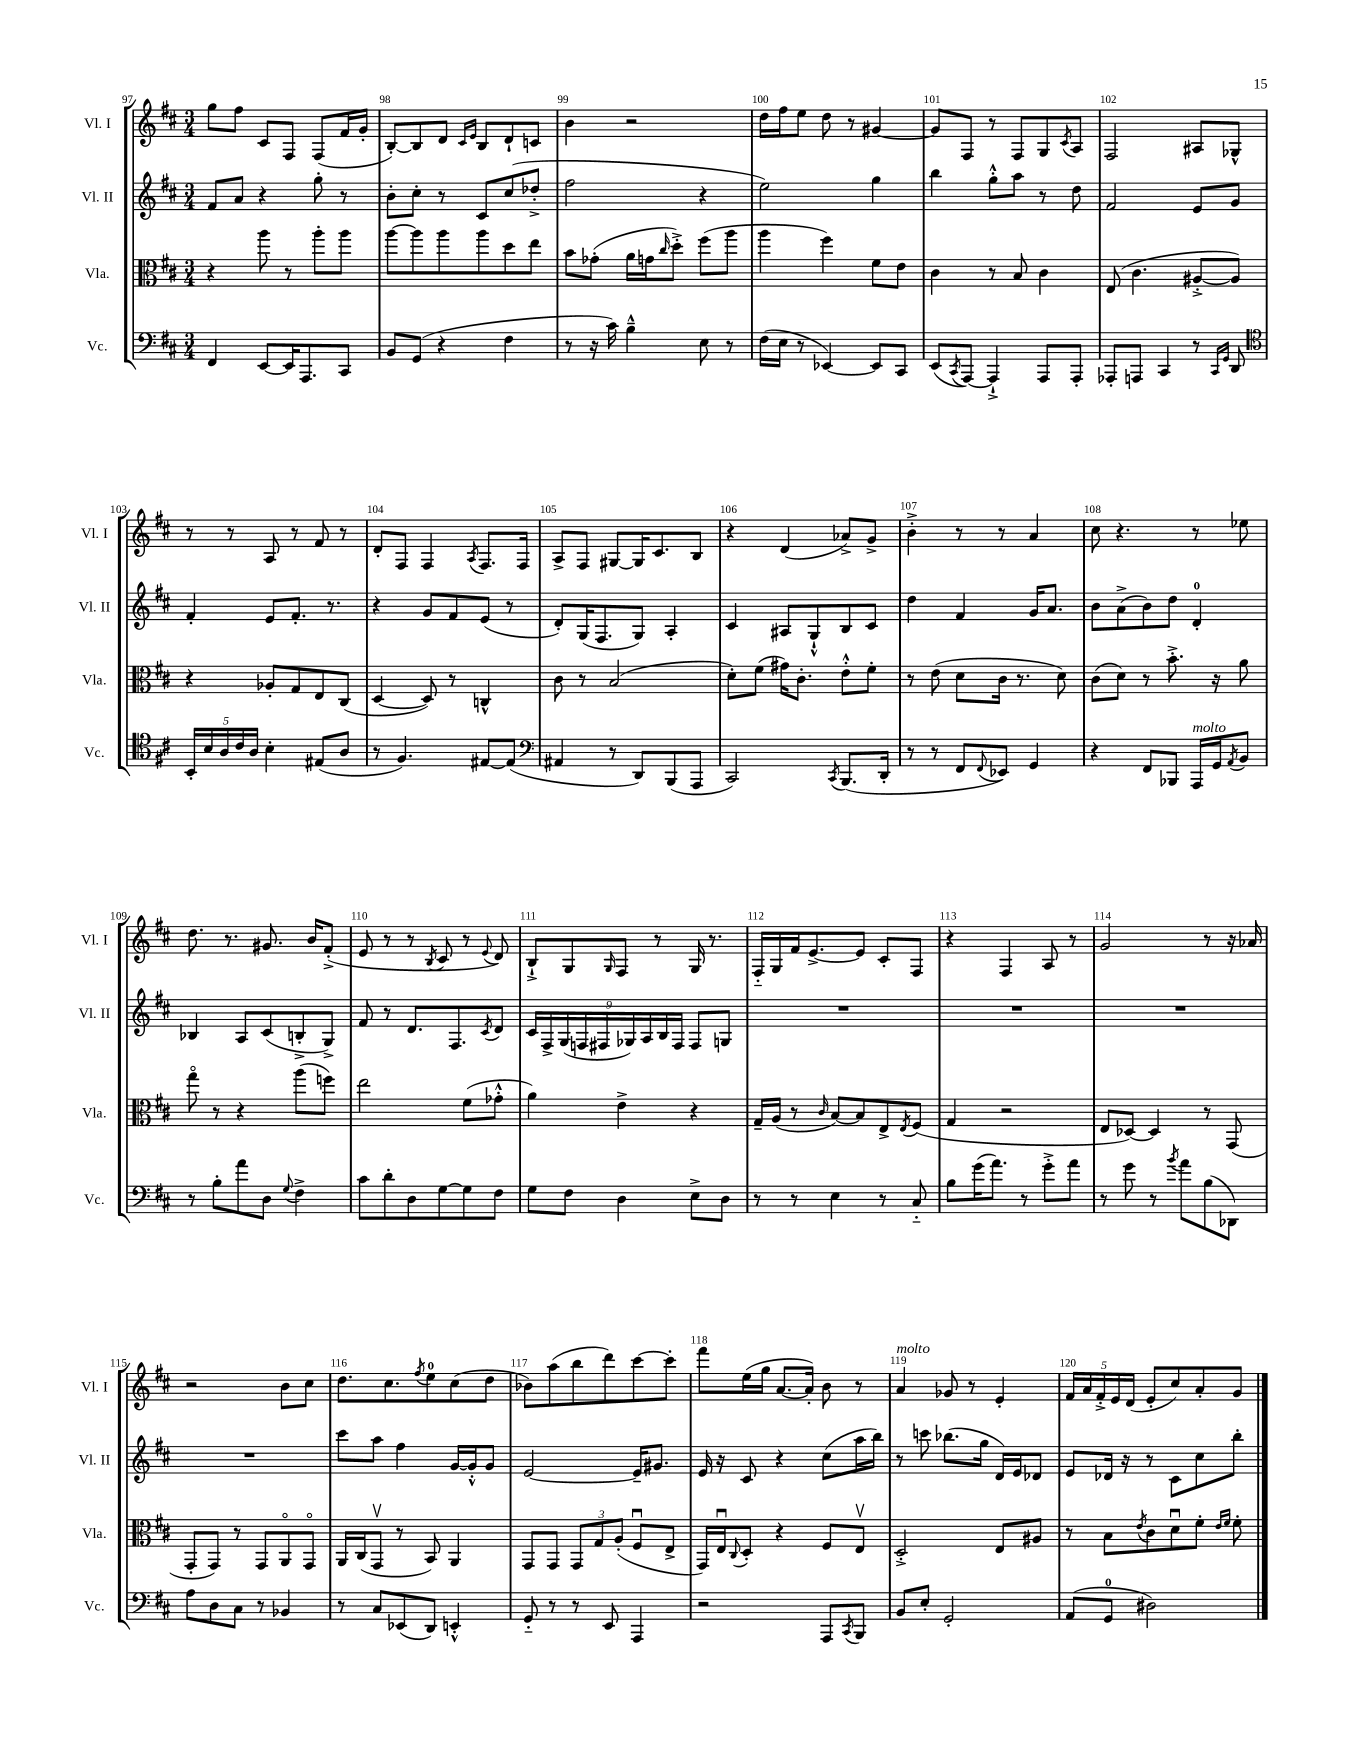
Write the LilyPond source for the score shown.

<<
\new StaffGroup <<
\new Staff = "s0" \with { instrumentName = "Vl. I" shortInstrumentName = "Vl. I" } {
    \clef treble \key d \major \numericTimeSignature \time 3/4
    g''8 fis''8 cis'8 fis8 fis8( fis'16 g'16-. |
    b8~-.) b8 d'8 \grace { cis'16 e'16 } b8 d'8-! c'8 |
    b'4 r2 |
    d''16 fis''16 e''8 d''8 r8 gis'4~ |
    gis'8 fis8 r8 fis8 g8 \acciaccatura { cis'8 } a8 |
    fis2 ais8 ges8-^ |
    r8 r8 a8 r8 fis'8 r8 |
    d'8-. fis8 fis4 \acciaccatura { a8 } fis8. fis16 |
    a8-> fis8 gis8~ gis16 cis'8. b8 |
    r4 d'4( aes'8->) g'8-> |
    b'4-.-> r8 r8 a'4 |
    cis''8 r4. r8 ees''8 |
    d''8. r8. gis'8. b'16 fis'8-.->( |
    e'8 r8 r8 \acciaccatura { b8 } cis'8 r8 \appoggiatura { e'8 } d'8) |
    b8-!-> g8 \grace { g16 } fis8 r8 g16 r8. |
    fis16-_ g16 fis'16 e'8.~-> e'8 cis'8-. fis8 |
    r4 fis4 a8 r8 |
    g'2 r8 r16 aes'16 |
    r2 b'8 cis''8 |
    d''8. cis''8. \acciaccatura { fis''8 } e''8-0 cis''8( d''8 |
    bes'8) a''8( b''8 d'''8) cis'''8~ cis'''8-. |
    fis'''8 e''16( g''16 a'8.~ a'16-.) b'8 r8 |
    a'4^\markup { \italic "molto" } ges'8 r8 e'4-. |
    \tuplet 5/4 { fis'16 a'16 fis'16-.-> e'16 d'16( } e'8-. cis''8) a'8-. g'8 \bar "|." |
}
\new Staff = "s1" \with { instrumentName = "Vl. II" shortInstrumentName = "Vl. II" } {
    \clef treble \key d \major \numericTimeSignature \time 3/4
    fis'8 a'8 r4 g''8-. r8 |
    b'8-. cis''8-. r8 cis'8 cis''8( des''8-.-> |
    fis''2 r4 |
    e''2) g''4 |
    b''4 g''8-.-^ a''8 r8 d''8 |
    fis'2 e'8 g'8 |
    fis'4-. e'8 fis'8.-. r8. |
    r4 g'8 fis'8 e'8( r8 |
    d'8-.) g16( fis8. g8) a4-. |
    cis'4 ais8 g8-!-^ b8 cis'8 |
    d''4 fis'4 g'16 a'8. |
    b'8 a'8->( b'8) d''8 d'4-0-. |
    bes4 a8 cis'8( b8-.-> g8->) |
    fis'8 r8 d'8. fis8. \acciaccatura { cis'8 } d'8 |
    \tuplet 9/8 { cis'16 fis16-> g16( f16 fis16 ges16) a16 b16 fis16 } fis8 g8 |
    R2. |
    R2. |
    R2. |
    R2. |
    cis'''8 a''8 fis''4 g'16~ g'16-.-^ g'8 |
    e'2~ e'16-- gis'8. |
    e'16 r16 cis'8 r4 cis''8( a''16 b''16) |
    r8 c'''8 bes''8.( g''16 d'16) e'16 des'8 |
    e'8 des'16 r16 r8 cis'8 cis''8 b''8-. \bar "|." |
}
\new Staff = "s2" \with { instrumentName = "Vla." shortInstrumentName = "Vla." } {
    \clef alto \key d \major \numericTimeSignature \time 3/4
    r4 a''8 r8 a''8-. a''8 |
    a''8~ a''8 a''8 a''8 d''8 e''8 |
    b'8 ges'8-.( a'16 g'16 \grace { cis''16 } d''8-.->) fis''8( a''8 |
    a''4 fis''4) fis'8 e'8 |
    cis'4 r8 b8 cis'4 |
    e8( cis'4. ais8~-.-> ais8) |
    r4 aes8-. g8 e8 cis8( |
    d4~ d8) r8 c4-^ |
    cis'8 r8 b2( |
    d'8-.) fis'8( gis'16) cis'8.-. e'8-.-^ fis'8-. |
    r8 e'8( d'8 cis'16 r8. d'8) |
    cis'8( d'8) r8 b'8.-.-> r16 a'8 |
    g''8\flageolet r8 r4 a''8( f''8) |
    e''2 fis'8( ges'8-.-^ |
    a'4) e'4-> r4 |
    g16-- a16( r8 \grace { cis'16 } b8~) b8 e8-> \acciaccatura { e8 } fis8( |
    g4 r2 |
    e8 des8~) des4 r8 g,8( |
    g,8-. g,8) r8 g,8 a,8\flageolet g,8\flageolet |
    a,16 cis16( g,8\upbow r8 b,8) a,4 |
    g,8 g,8 \tuplet 3/2 { g,8 g8 a8-.( } fis8\downbow e8-> |
    g,16) e16\downbow \appoggiatura { cis8 } d8-. r4 fis8 e8\upbow |
    d2-.-> e8 ais8 |
    r8 b8 \acciaccatura { e'8 } cis'8 d'8\downbow fis'8-. \grace { e'16 fis'16 } fis'8-. \bar "|." |
}
\new Staff = "s3" \with { instrumentName = "Vc." shortInstrumentName = "Vc." } {
    \clef bass \key d \major \numericTimeSignature \time 3/4
    fis,4 e,8~ e,16 a,,8. cis,8 |
    b,8 g,8( r4 fis4 |
    r8 r16 cis'16) b4---^ e8 r8 |
    fis16( e16 r8 ees,4~) ees,8 cis,8 |
    e,8( \acciaccatura { cis,8 } a,,8~) a,,4-!-> a,,8 a,,8-. |
    aes,,8-. a,,8 cis,4 r8 \grace { cis,16 g,16 } d,8 |
    \clef tenor \tuplet 5/4 { b,16-. b16 a16 cis'16 a16 } b4-. eis8( a8 |
    r8 fis4.) eis8~ eis8( |
    \clef bass ais,4 r8 d,8) b,,8( a,,8 |
    cis,2) \acciaccatura { cis,8 } b,,8.( d,16-. |
    r8 r8 fis,8 \appoggiatura { fis,8 } ees,8) g,4 |
    r4 fis,8 bes,,8 a,,16^\markup { \italic "molto" } g,16 \acciaccatura { a,8 } b,8 |
    r8 b8-. a'8 d8 \appoggiatura { g8 } fis4-> |
    cis'8 d'8-. d8 g8~ g8 fis8 |
    g8 fis8 d4 e8-> d8 |
    r8 r8 e4 r8 cis8-_ |
    b8 g'16( a'8.) r8 g'8-.-> a'8 |
    r8 g'8 r8 \acciaccatura { b'8 } a'8 b8( des,8) |
    a8 d8 cis8 r8 bes,4 |
    r8 cis8 ees,8( d,8) e,4-.-^ |
    g,8-_ r8 r8 e,8 a,,4 |
    r2 a,,8 \acciaccatura { cis,8 } b,,8 |
    b,8 e8-. g,2-. |
    a,8( g,8-0 dis2) \bar "|." |
}
>>
>>
\layout { \context { \Score currentBarNumber = #97 \override BarNumber.break-visibility = ##(#f #t #t) barNumberVisibility = #all-bar-numbers-visible } }
